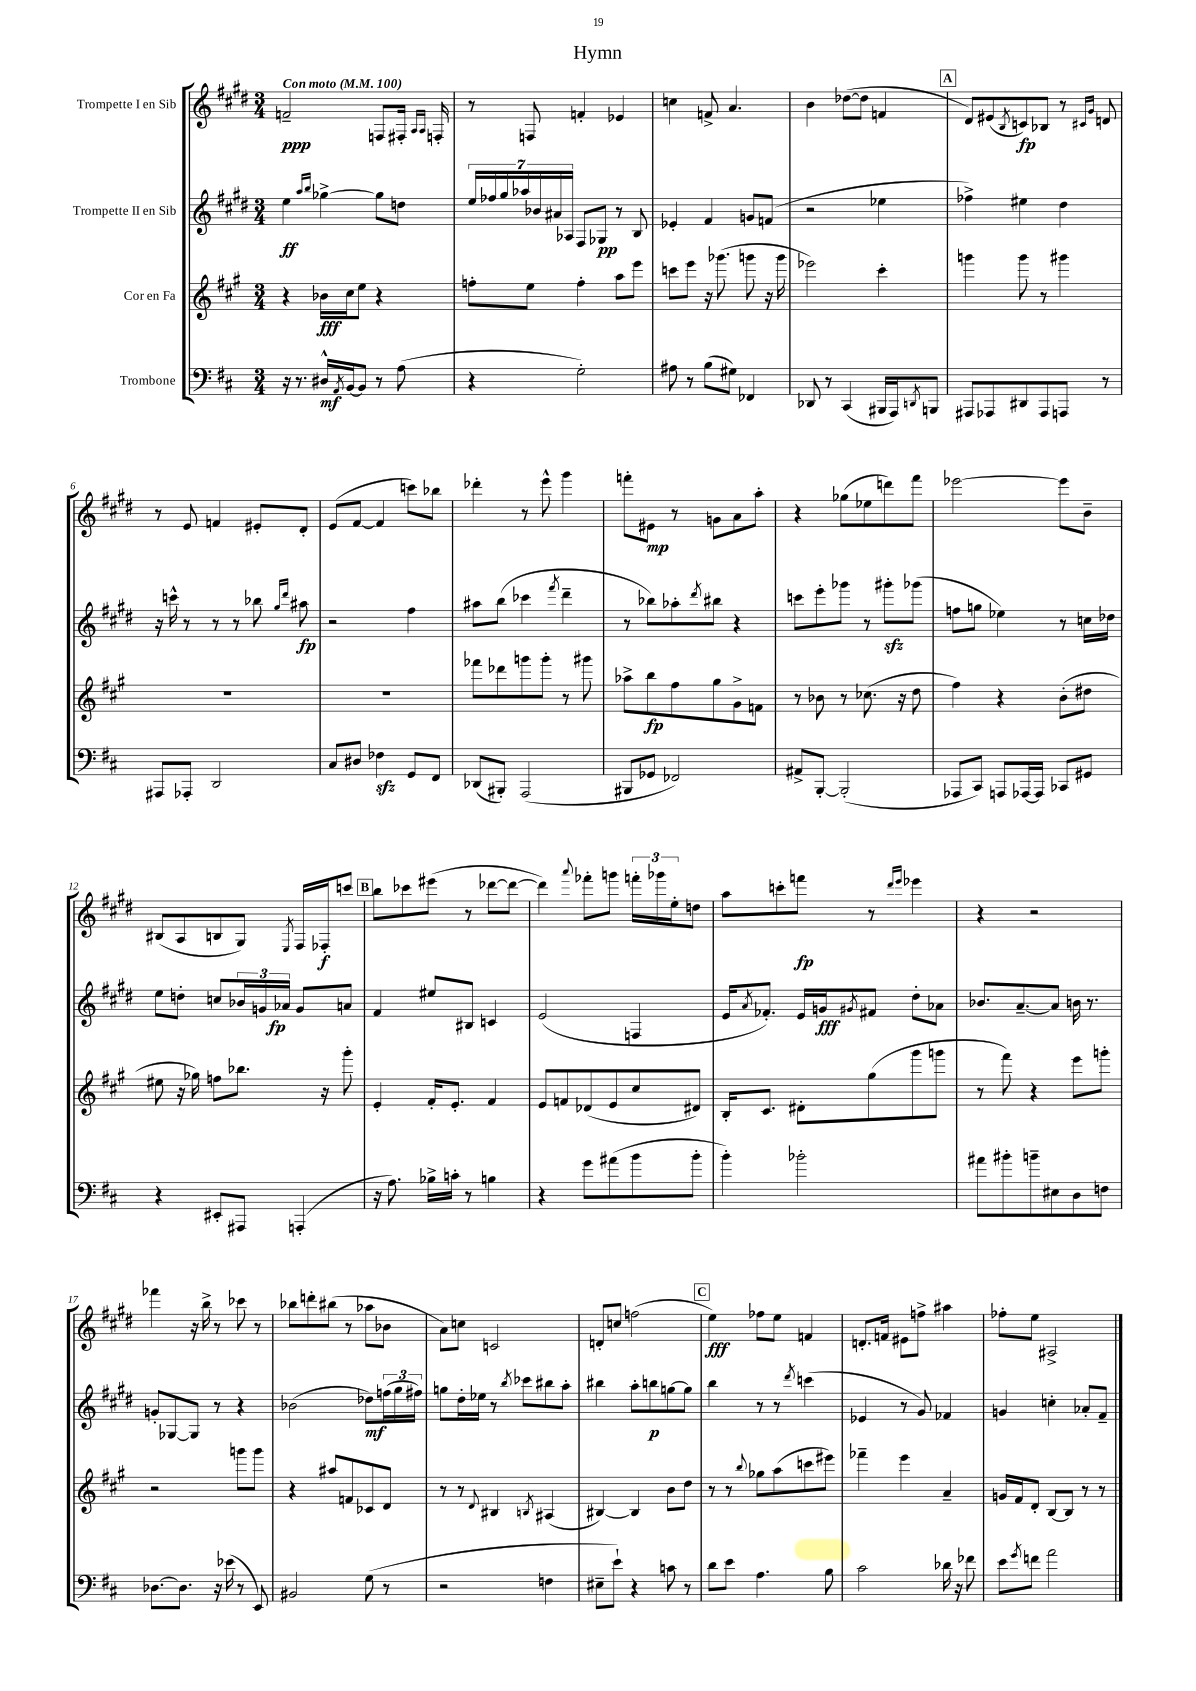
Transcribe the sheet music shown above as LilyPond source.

\header { title = "Hymn" }
<<
\new StaffGroup <<
\new Staff = "s0" \with { instrumentName = "Trompette I en Sib" } {
    \clef treble \key e \major \numericTimeSignature \time 3/4 \tempo "Con moto" 4 = 100
    f'2--\ppp f8 fis16-. \grace { a16 a16 } f16-. |
    r8 f8 f'4-. ees'4 |
    c''4 f'8-> a'4. |
    b'4 des''8~( des''8 f'4 |
    \mark \markup { \box "A" } dis'8) eis'8( \acciaccatura { b8 } c'8\fp) bes8 r8 \grace { cis'16 gis'16 } d'8 |
    r8 e'8 f'4 eis'8-. dis'8-. |
    e'8( fis'8~ fis'4 c'''8) bes''8 |
    des'''4-. r8 e'''8-^ gis'''4 |
    f'''8-. eis'8\mp r8 g'8 a'8 a''8-. |
    r4 ges''8( ees''8 d'''8) fis'''8 |
    ees'''2~ ees'''8 b'8-- |
    bis8( a8 b8 gis8) \acciaccatura { e8 } fis16 fes16-.\f c'''8 |
    \mark \markup { \box "B" } b''8 ces'''8 eis'''8( r8 des'''8~ des'''8~ |
    des'''4) \appoggiatura { a'''8 } fes'''8-. g'''8 \tuplet 3/2 { f'''16-. ges'''16 e''16-. } d''8 |
    a''8 c'''8-. f'''8\fp r8 \grace { dis'''16 e'''16 } ees'''4 |
    r4 r2 |
    fes'''4 r16 b''16-> r8 ces'''8 r8 |
    bes''8 d'''8-. bis''8( r8 aes''8 bes'8 |
    a'8) c''8 c'2 |
    d'8-. c''8 f''2( |
    \mark \markup { \box "C" } e''4\fff) fes''8 e''8 f'4 |
    d'8.-. f'16 eis'8 f''8-> ais''4 |
    fes''8-. e''8 ais2-> \bar "|." |
}
\new Staff = "s1" \with { instrumentName = "Trompette II en Sib" } {
    \clef treble \key e \major \numericTimeSignature \time 3/4
    e''4\ff \grace { a''16 b''16 } ges''4~-> ges''8 d''8 |
    \tuplet 7/4 { e''16 fes''16 gis''16 aes''16 bes'16 ais'16 aes16 } fis8 ges8\pp r8 b8 |
    ees'4-. fis'4 g'8 f'8( |
    r2 ees''4 |
    \mark \markup { \box "A" } fes''4->) eis''4 dis''4 |
    r16 c'''16-^ r8 r8 r8 bes''8 \grace { gis''16 dis'''16 } ais''8\fp |
    r2 fis''4 |
    ais''8 b''8( ces'''4 \acciaccatura { fis'''8 } dis'''4-- |
    r8 bes''8) aes''8-. \acciaccatura { dis'''8 } bis''8 r4 |
    c'''8 e'''8-. ges'''8 r8 gis'''8-.\sfz ges'''8( |
    f''8 g''8 ees''4) r8 c''16 des''16 |
    e''8 d''8-. c''8 \tuplet 3/2 { bes'16 g'16 aes'16\fp } g'8 a'8 |
    \mark \markup { \box "B" } fis'4 eis''8 bis8 c'4 |
    e'2( f4 |
    e'16 \acciaccatura { a'8 } fes'8.-.) e'16 g'16\fff \acciaccatura { gis'8 } fis'8 dis''8-. aes'8 |
    bes'8. a'8.~-- a'8 b'16 r8. |
    g'8-. ges8~ ges8 r8 r4 |
    bes'2( des''8\mf) \tuplet 3/2 { f''16( gis''16 fis''16) } |
    g''8 dis''16-. ees''16 r8 \acciaccatura { b''8 } ces'''8 bis''8 a''8-. |
    bis''4 a''8-. b''8\p g''8~ g''8 |
    \mark \markup { \box "C" } b''4 r8 r8 \acciaccatura { dis'''8 } c'''4( |
    ees'4 r8 gis'8) fes'4 |
    g'4 c''4-. aes'8-. fis'8-- \bar "|." |
}
\new Staff = "s2" \with { instrumentName = "Cor en Fa" } {
    \clef treble \key a \major \numericTimeSignature \time 3/4
    r4 bes'16\fff cis''16 e''8 r4 |
    f''8-. e''8 f''4-. a''8 e'''8 |
    c'''8 e'''8 r16 ges'''8.( g'''8 r16 g'''16 |
    ees'''2) cis'''4-. |
    \mark \markup { \box "A" } g'''4 g'''8 r8 gis'''4 |
    R2. |
    R2. |
    fes'''8 des'''8 g'''8 g'''8-. r8 gis'''8 |
    aes''8-> b''8\fp fis''8 gis''8 gis'8-> f'8 |
    r8 bes'8 r8 ces''8.( r16 d''8 |
    fis''4) r4 b'8-.( dis''8 |
    eis''8 r16 ges''16) f''8 bes''8. r16 gis'''8-. |
    \mark \markup { \box "B" } e'4-. fis'16-. e'8.-. fis'4 |
    e'8 f'8 des'8( e'8 cis''8 dis'8) |
    b16-. cis'8. dis'8-. gis''8( gis'''8 g'''8 |
    r8 fis'''8) r4 e'''8 g'''8-. |
    r2 g'''8 g'''8 |
    r4 ais''8 f'8 ces'8 d'8 |
    r8 r8 \appoggiatura { d'8 } bis4 \acciaccatura { b8 } ais4( |
    bis4~) bis4 b'8 d''8 |
    \mark \markup { \box "C" } r8 r8 \appoggiatura { b''8 } ges''8 a''8( c'''8 eis'''8) |
    fes'''4-- e'''4 a'4-- |
    g'16 fis'16 d'8-. b8~ b8 r8 r8 \bar "|." |
}
\new Staff = "s3" \with { instrumentName = "Trombone" } {
    \clef bass \key d \major \numericTimeSignature \time 3/4
    r16 r8. dis16-^\mf \acciaccatura { a,8 } b,16~ b,8 r8 a8( |
    r4 g2-.) |
    ais8 r8 b8( gis8) fes,4 |
    des,8 r8 cis,4( bis,,16 a,,16) \acciaccatura { d,8 } b,,8 |
    \mark \markup { \box "A" } ais,,8 aes,,8 dis,8 aes,,8 a,,8 r8 |
    ais,,8 aes,,8-. d,2 |
    cis8 dis8 fes4\sfz g,8 fis,8 |
    des,8( bis,,8-.) a,,2( |
    bis,,8 ges,8 fes,2) |
    ais,8-> b,,8~-. b,,2-.( |
    aes,,8 cis,8) a,,8 aes,,16~ aes,,16 ces,8 gis,8 |
    r4 eis,8-. ais,,8 a,,4-.( |
    \mark \markup { \box "B" } r16 a8.) bes16-> c'16-. r8 b4 |
    r4 g'8 ais'8( b'8 b'8-. |
    b'4-.) bes'2-. |
    ais'8 bis'8-. b'8-- eis8 d8 f8 |
    des8.~ des8. r16 ees'16( r8 e,8) |
    bis,2 g8( r8 |
    r2 f4 |
    eis8-- e'8-!) r4 c'8 r8 |
    \mark \markup { \box "C" } d'8 e'8 a4. b8 |
    cis'2 des'16 r16 fes'8 |
    e'8 \acciaccatura { g'8 } f'8 a'2 \bar "|." |
}
>>
>>
